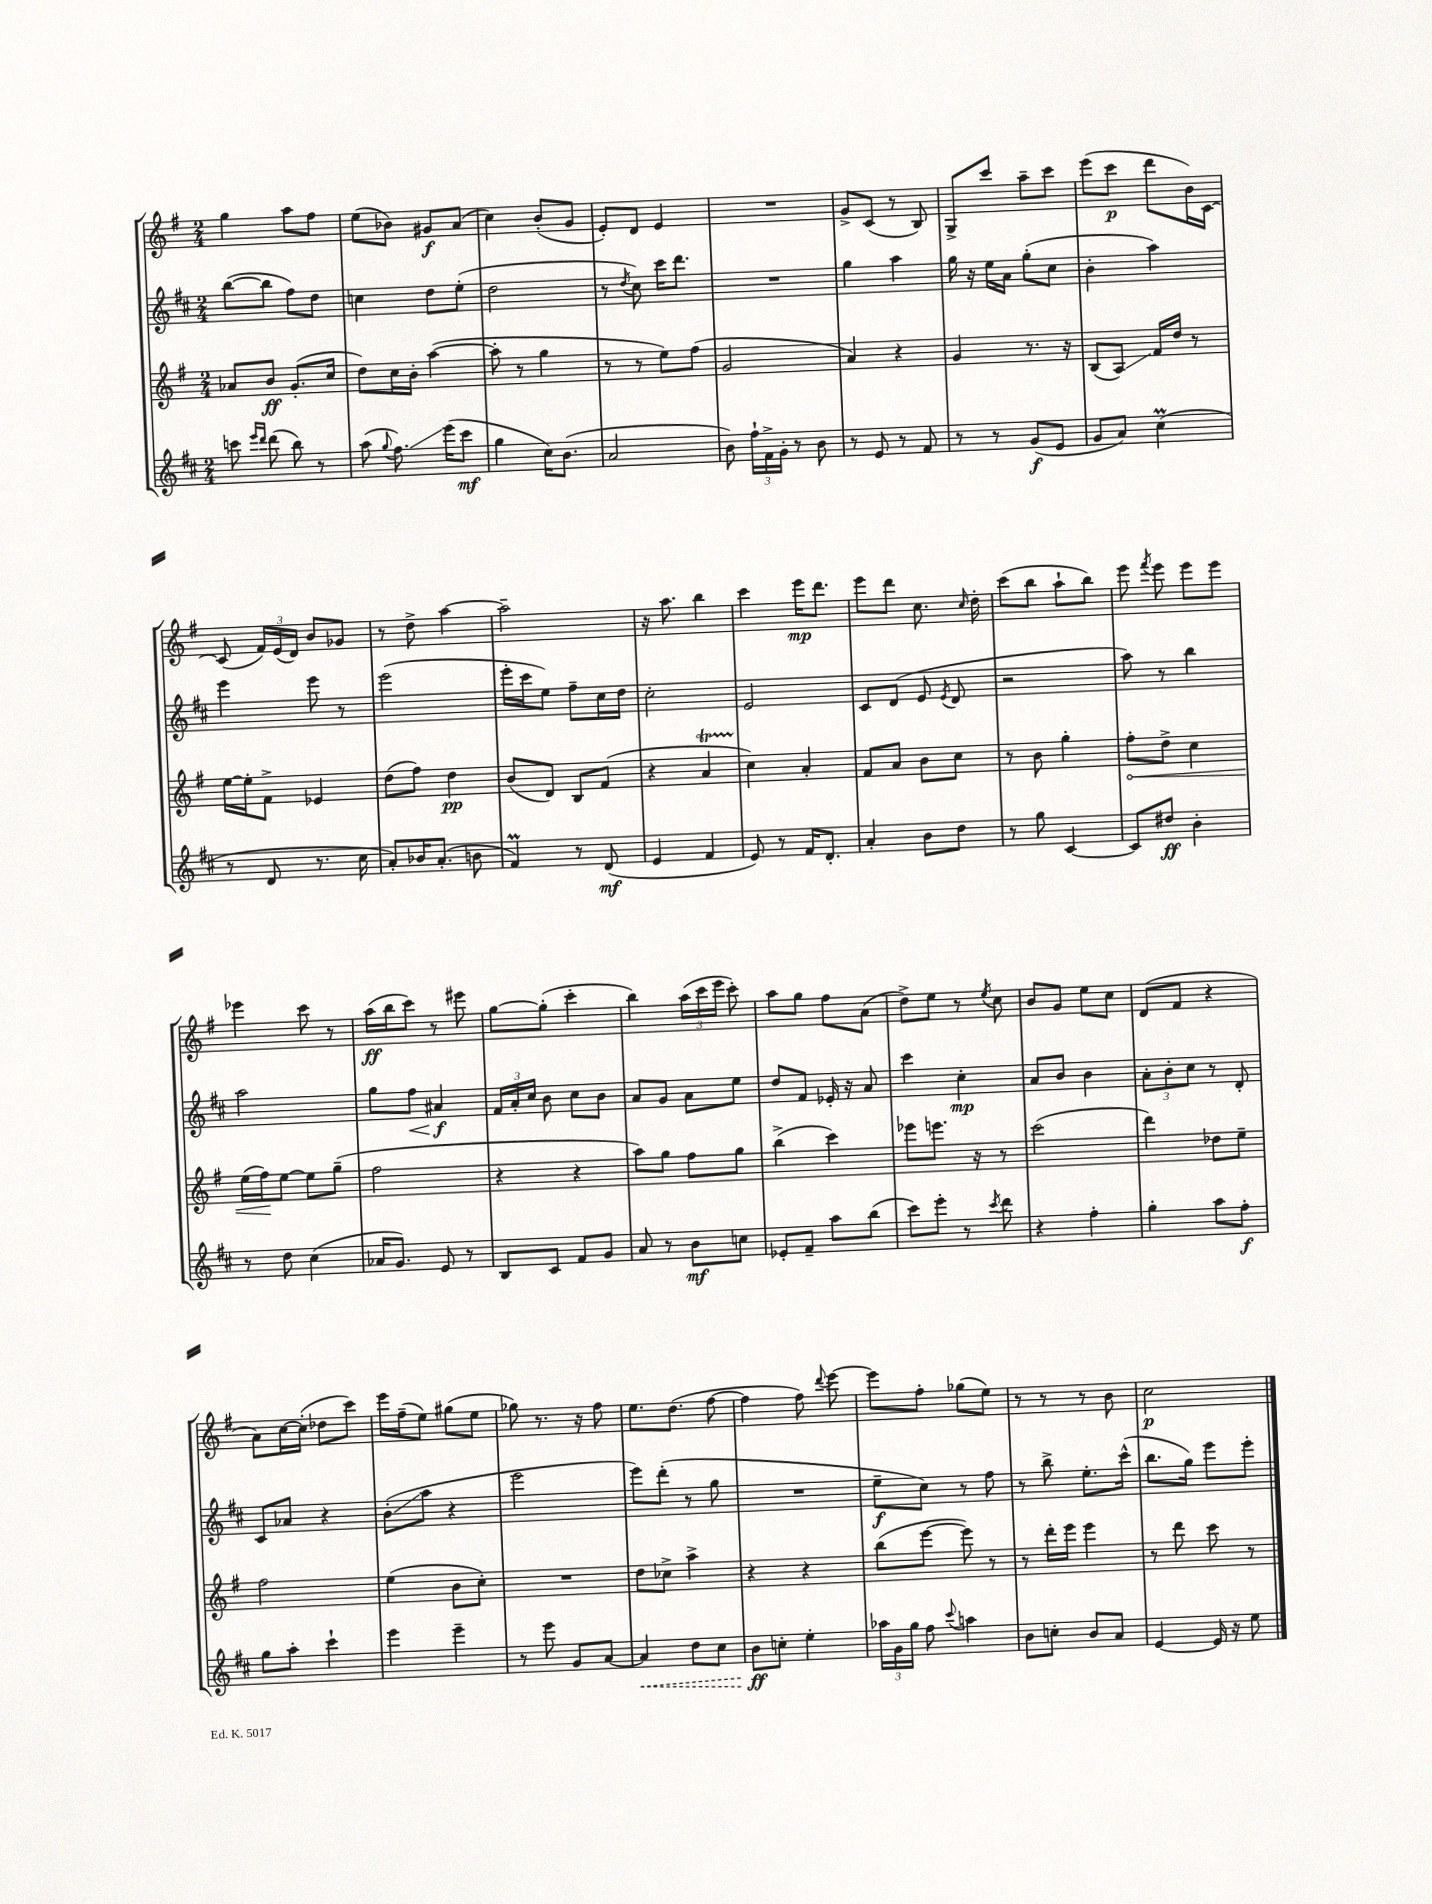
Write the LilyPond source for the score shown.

<<
\new StaffGroup <<
\new Staff = "s0" {
    \clef treble \key g \major \numericTimeSignature \time 2/4
    \autoBeamOff g''4 a''8[ fis''8] |
    e''8[( bes'8]) gis'8[\f a'8]( |
    c''4) b'8[-.( g'8] |
    e'8[-.) d'8] e'4 |
    R2 |
    g'8[-> c'8]( r8 b8) |
    g8[-> c'''8] a''8[-- c'''8] |
    e'''8[( c'''8]\p d'''8[ b'16) c'16]~ |
    c'8( \tuplet 3/2 { fis'16[) e'16( d'16]) } b'8[ ges'8] |
    r8 d''8-> a''4~ |
    a''2-- |
    r16 a''8. b''4 |
    c'''4 e'''16[\mp d'''8.] |
    e'''8[ d'''8] c''8. \grace { c''16 } d''16-. |
    c'''8[( b''8] a''8[-! b''8]) |
    e'''8 \acciaccatura { fis'''8 } e'''8 e'''8[ e'''8] |
    ees'''4 c'''8 r8 |
    a''16[\ff( b''16 c'''8]) r8 eis'''8 |
    g''8[~ g''8]-.( c'''4-. |
    b''4) \tuplet 3/2 { a''16[( c'''16 e'''16] } c'''8-.) |
    a''8[ g''8] fis''8[ a'8]( |
    d''8[->) e''8] r8 \acciaccatura { e''8 } c''8 |
    b'8[ g'8] e''8[ c''8] |
    d'8[( fis'8] r4 |
    a'8[) c''16~ c''16]-.( des''8[ c'''8]) |
    e'''16[ fis''16--( e''8]) gis''8[( e''8] |
    ges''8) r8. r16 fis''8 |
    e''8.[ d''8.]( fis''8~ |
    fis''4 fis''8) \appoggiatura { d'''8 } e'''8~ |
    e'''8[ fis''8]-. ges''8[( e''8]) |
    r8 r8 r8 b'8 |
    c''2\p \bar "|." |
}
\new Staff = "s1" {
    \clef treble \key d \major \numericTimeSignature \time 2/4
    \autoBeamOff b''8[~( b''8] fis''8[) d''8] |
    c''4 d''8[ e''8]-.( |
    d''2 |
    r8 \acciaccatura { d''8 } cis''8) cis'''16[ d'''8.] |
    R2 |
    g''4 a''4 |
    g''16 r16 e''16[ a'16] g''8[-.( cis''8] |
    b'4-. a''4) |
    e'''4 e'''8 r8 |
    e'''2( |
    e'''16[-. cis'''16 e''8]) fis''8[-- cis''16 d''16] |
    cis''2-. |
    e'2 |
    cis'8[ d'8]( e'8 \acciaccatura { e'8 } d'8 |
    r2 |
    a''8) r8 b''4 |
    a''2 |
    g''8[ fis''8]\< ais'4\f\! |
    \tuplet 3/2 { fis'16[ a'16-. cis''16] } b'8 cis''8[ b'8] |
    a'8[ g'8] a'8[ e''8] |
    d''8[ fis'8] ees'16-. r16 a'8 |
    cis'''4 cis''4-.\mp |
    a'8[ b'8] b'4 |
    \tuplet 3/2 { a'8[-. b'8-. cis''8] } r8 d'8-. |
    cis'8[ aes'8] r4 |
    b'8[-.\glissando( a''8] r4 |
    e'''2 |
    e'''8[) d'''8]-.( r8 g''8 |
    R2 |
    e''8[--\f cis''8]) r8 fis''8 |
    r8 b''8-> e''8.[-. cis'''16]-^( |
    b''8.[ g''16]) e'''8[ e'''8]-. \bar "|." |
}
\new Staff = "s2" {
    \clef treble \key g \major \numericTimeSignature \time 2/4
    \autoBeamOff aes'8[ b'8]\ff g'8.[-.( c''16] |
    d''8[) c''16 b'16]-. a''4~( |
    a''8-. r8 g''4 |
    r8 r8 e''8[) fis''8]( |
    g'2 |
    a'4) r4 |
    g'4 r8. r16 |
    b8[( a8]\glissando) fis'16[ d''16] r8 |
    e''16[~ e''16-. fis'8]-> ees'4 |
    d''8[( fis''8]) d''4\pp |
    b'8[( d'8]) b8[ fis'8]( |
    r4 a'4\startTrillSpan |
    c''4\stopTrillSpan) a'4-. |
    fis'8[ a'8] b'8[ c''8] |
    r8 b'8 g''4-. |
    \once \override Hairpin.circled-tip = ##t fis''8[-.\< d''8]-> c''4 |
    e''16[( fis''16\!) e''8]~ e''8[ g''8]--( |
    fis''2 |
    r4 r4 |
    a''8[) g''8] fis''8[ g''8] |
    b''4->( c'''4) |
    ees'''8[ e'''8.] r16 r8 |
    c'''2( |
    d'''4) des''8[ e''8]-- |
    fis''2 |
    e''4( b'8[ c''8]-.) |
    R2 |
    d''8[ ces''8]-> a''4-> |
    r4 r4 |
    b''8[( e'''8]~ e'''8) r8 |
    r8 d'''16[-. e'''16] e'''4 |
    r8 d'''8 c'''8 r8 \bar "|." |
}
\new Staff = "s3" {
    \clef treble \key d \major \numericTimeSignature \time 2/4
    \autoBeamOff c'''8 \grace { e'''16[ d'''16] } d'''8( b''8) r8 |
    a''8( \appoggiatura { g''8 } fis''8.\glissando) e'''16[( cis'''8]\mf |
    g''4 cis''16[) b'8.]( |
    a'2 |
    b'8) \tuplet 3/2 { fis''16[-! fis'16-> g'16]-. } r8 b'8 |
    r8 e'8 r8 fis'8 |
    r8 r8 g'8[\f( e'8] |
    g'8[ a'8]) cis''4\prall( |
    r8 d'8 r8. cis''16 |
    a'8[-.) bes'16 a'8.]-.( b'8 |
    fis'4\prall) r8 d'8\mf( |
    e'4 fis'4 |
    e'8) r8 fis'16[ d'8.]-. |
    a'4-. b'8[ d''8] |
    r8 g''8 cis'4~ |
    cis'8[ dis''8]\ff b'4-. |
    r8 d''8 cis''4( |
    aes'16[ g'8.]) e'8 r8 |
    b8[ cis'8] fis'8[ g'8] |
    a'8 r8 b'8[\mf c''8] |
    ees'8[-. fis'8]-- a''8[ b''8]( |
    cis'''8[) e'''8]-. r8 \acciaccatura { cis'''8 } d'''8 |
    r4 fis''4-. |
    g''4-. a''8[ fis''8]-.\f |
    g''8[ a''8]-. cis'''4-! |
    e'''4 e'''4-- |
    r8 e'''8 g'8[ a'8]~ |
    \once \override Hairpin.style = #'dashed-line a'4\< d''8[ cis''8] |
    b'8[\ff\! c''8]-. e''4-. |
    \tuplet 3/2 { aes''16[ g'16 g''16] } fis''8 \appoggiatura { cis'''8 } a''4 |
    b'8[ c''8]-. b'8[ a'8] |
    e'4~ e'16 r16 e''8 \bar "|." |
}
>>
>>
\layout { \context { \Score \remove "Bar_number_engraver" } }
